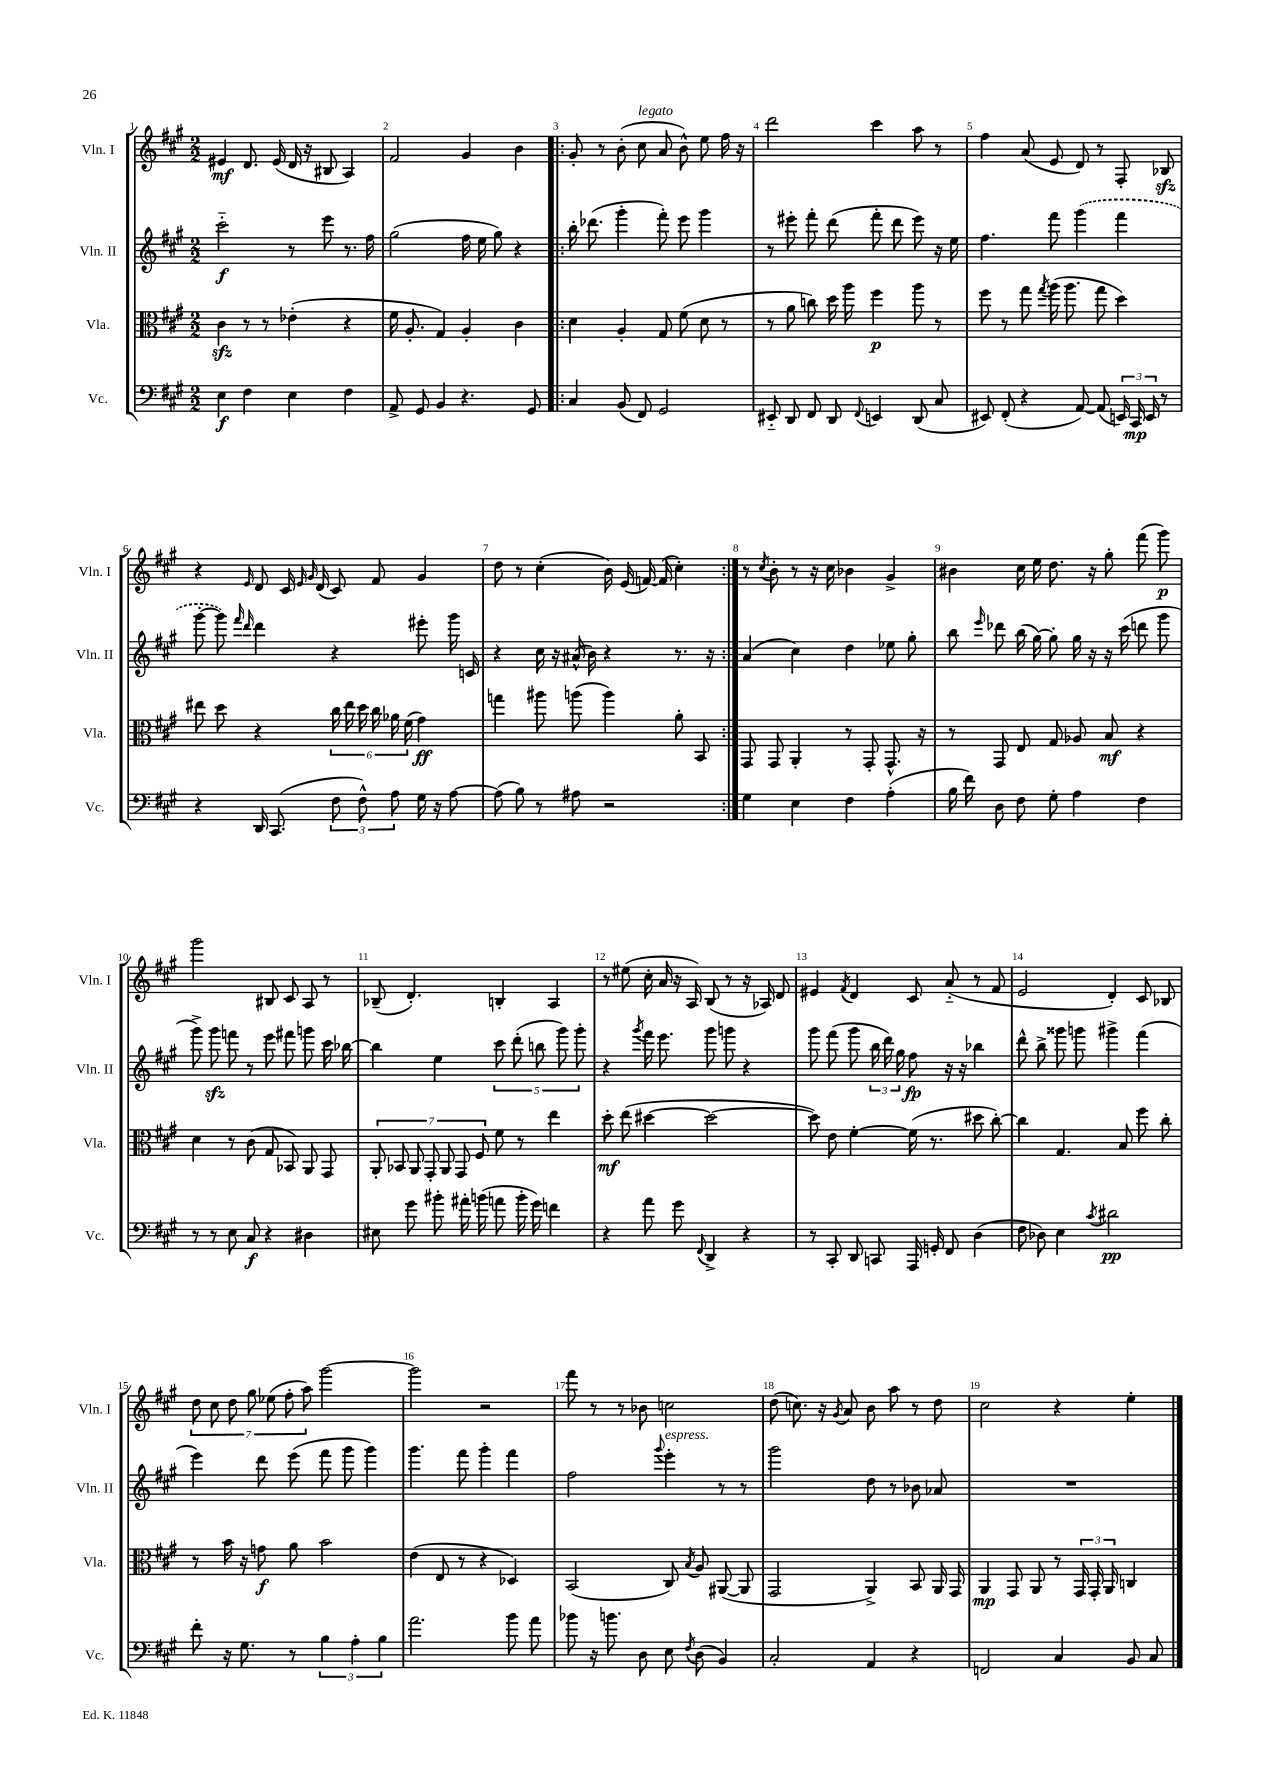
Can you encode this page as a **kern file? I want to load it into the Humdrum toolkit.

**kern	**kern	**kern	**kern
*staff4	*staff3	*staff2	*staff1
*clefF4	*clefC3	*clefG2	*clefG2
*k[f#c#g#]	*k[f#c#g#]	*k[f#c#g#]	*k[f#c#g#]
*M2/2	*M2/2	*M2/2	*M2/2
4E	4c#	2ccc#'~	4e#
4F#	8r	.	8.d
.	8r	.	.
.	.	.	(16e#
4E	(4e-'	8r	16d
.	.	.	16r
.	.	8eee	8B#
4F#	4r	8.r	4A)
.	.	16ff#	.
=	=	=	=
8AA^	16f#	(2gg#	2f#
.	8.A'	.	.
8GG#	.	.	.
4BB	4G#)	.	.
4.r	4A'	16ff#	4g#
.	.	16ee	.
.	.	8gg#)	.
.	4c#	4r	4b
8GG#	.	.	.
=!|:	=!|:	=!|:	=!|:
4C#	4d	16bb'	8g#'
.	.	(8.ddd-	.
.	.	.	8r
(8BB	4A'	4ggg#'	(8b'
8FF#)	.	.	8cc#
2GG#	8G#	8fff#')	8a
.	(8f#	8eee	8b^^)
.	8d	4ggg#	8ee
.	8r	.	16ff#
.	.	.	16r
=	=	=	=
8EE#'~	8r	8r	2ddd
8DD	8a	8eee#'	.
8FF#	8cc)	8fff#'	.
8DD	16dd	(8ddd	.
.	16aa	.	.
8qqFF#	.	.	.
4EE	4ff#	8fff#'	4ccc#
.	.	8ddd	.
(8DD	8aa	8eee#)	8aa
8C#	8r	16r	8r
.	.	16ee	.
=	=	=	=
8EE#)	8ff#	4.ff#	4ff#
(8FF#'	8r	.	.
4r	8gg#	.	(8a
.	8qgg#	.	.
.	(16aa	8fff#	8e
.	8.aa	.	.
[8AA)	.	(4ggg#	8d)
(8AA]	8gg#	.	8r
24EE)	4dd)	4fff#	8F#'
24CC#	.	.	.
24EE	.	.	.
8r	.	.	8B-
=	=	=	=
4r	8ee#	[8ggg#'	4r
.	8dd	8ggg#])	.
.	.	16qqfff#	.
.	.	16qqddd	16qqe
16DD	4r	4ddd	8d
(8.CC#	.	.	.
.	.	.	16c#
.	.	.	16qqe
.	.	.	16qqg#
.	.	.	(16d
12F#	24cc#	4r	8c#)
.	24ee#	.	.
12F#^^)	24dd	.	.
.	24cc#	.	8f#
12A	24a-	.	.
.	(24f#	.	.
16G#	4g#)	8eee#'	4g#
16r	.	.	.
[8A	.	16ggg#	.
.	.	16c	.
=	=	=	=
(8A]	4gg	4r	8dd
8B)	.	.	8r
8r	8aa#	16cc#	(4cc#'
.	.	16r	.
8A#	(8aa	(16a#^^	.
.	.	16b)	.
2r	4aa)	4r	16b)
.	.	.	(16e
.	.	.	[16f)
.	.	.	(16f]
.	8a'	8.r	4cc#')
.	8BB	.	.
.	.	16r	.
=:|!	=:|!	=:|!	=:|!
4G#	8GG#	(4a	8r
.	.	.	8qcc#
.	8GG#	.	8b'
4E	4AA'	4cc#)	8r
.	.	.	16r
.	.	.	16cc#
4F#	8r	4dd	4b-
.	8GG#'	.	.
(4A'	8.GG#^^	8ee-	4g#^
.	.	8gg#'	.
.	16r	.	.
=	=	=	=
16B	8r	8bb	4b#
16f#)	.	.	.
.	.	16qqeee	.
8D	8GG#	8ddd-	.
8F#	8E	(16bb	16cc#
.	.	[16gg#)	16ee
8G#'	8G#	8gg#']	8.dd
4A	8A-	16gg#	.
.	.	16r	16r
.	8B	16r	8gg#'
.	.	(16ccc#	.
4F#	4r	8ddd	(8fff#
.	.	8ggg#	8ggg#)
=	=	=	=
8r	4d	8ggg#^)	2ggg#
8r	.	8ggg#	.
8E	8r	8fff	.
8C#	(8c#	8r	.
4r	8G#	8eee	8B#
.	8BB-)	8fff#	8c#
4D#	8AA	8ggg	8A
.	8GG#	16ccc#	8r
.	.	[16bb-	.
=	=	=	=
8E#	14AA'	4bb-]	(8B-~
.	14BB-	.	.
8g#	.	.	4.d')
.	14AA	.	.
.	14GG#'	.	.
8b#'	.	4ee	.
.	14AA	.	.
.	14GG#	.	.
16a#'	.	.	.
.	14F#	.	.
(16b	.	.	.
8a	8f#	10ccc#	4B'
.	.	(10ddd'	.
16b'	8r	.	.
16g#)	.	.	.
.	.	10bb	.
4f	4ee	.	4A
.	.	10ggg#)	.
.	.	10ggg#'	.
=	=	=	=
4r	8dd'	4r	8r
.	(8ee	.	(8ee#
.	.	8qggg#	.
8a	[4dd#	16fff#	16cc#'
.	.	8.eee	16a
8g#	.	.	16r
.	.	.	16A)
8qqFF#	.	.	.
4DD^	2dd#_	8ggg#	(8B
.	.	8ggg	8r
4r	.	4r	16r
.	.	.	16A-)
.	.	.	8d
=	=	=	=
8r	8dd#])	8ggg#	4e#
8CC#'	8e	(8fff#	.
.	.	.	8qf#
8DD	[4f#'	8ggg#	4d
8CC	.	24bb	.
.	.	24ddd)	.
.	.	24gg#	.
16AAA	(16f#]	8ff#	8c#
16GG'	8.r	.	.
8FF#	.	16r	(8a'~
.	.	16r	.
(4D	8dd#	4bb-	8r
.	[8cc#')	.	8f#
=	=	=	=
8F#	4cc#]	8ddd^^	2e
8D-)	.	8bb^	.
4E	4.G#	8ggg##	.
.	.	8ggg	.
8qc#	.	.	.
2d#	.	4ggg#^	4d')
.	8B	.	.
.	8ff#	(4fff#	8c#
.	8cc#'	.	8B-
=	=	=	=
8f#'	8r	4eee)	14dd
.	.	.	14cc#
16r	16b	.	.
.	.	.	14dd
8.G#	16r	.	.
.	.	.	14gg#
.	8g	8ddd	.
.	.	.	(14ee-
.	.	.	14ff#'
8r	8a	(8eee	.
.	.	.	14aa)
6B	2b	8fff#	[2ggg#
.	.	8ggg#	.
6A'	.	.	.
.	.	4ggg#)	.
6B	.	.	.
=	=	=	=
2.a	(4e	4.ggg#	2ggg#]
.	8E	.	.
.	8r	8fff#	.
.	4r	4ggg#'	2r
8b	4D-)	4fff#	.
8a	.	.	.
=	=	=	=
8b-	(2BB	2ff#	8fff#
16r	.	.	8r
8.b	.	.	.
.	.	.	8r
8D	.	.	8b-
.	.	8qqggg#	.
8E	8C#)	4eee'	2cc
8qF#	8qB	.	.
(8D	8A	.	.
4BB)	([8AA#	8r	.
.	8AA#]	8r	.
=	=	=	=
2C#'	2GG#	2ggg#	(8dd
.	.	.	8.cc)
.	.	.	16r
.	.	.	8qg#
.	.	.	8a
4AA	4AA^)	8dd	8b
.	.	8r	8aa
4r	8BB	8b-	8r
.	16AA	8a-	8dd
.	16GG#	.	.
=	=	=	=
2FF	4AA	1r	2cc#
.	8GG#	.	.
.	8AA	.	.
4C#	8r	.	4r
.	24GG#	.	.
.	24GG#'	.	.
.	24AA	.	.
8BB	4C	.	4ee'
8C#	.	.	.
==	==	==	==
*-	*-	*-	*-
